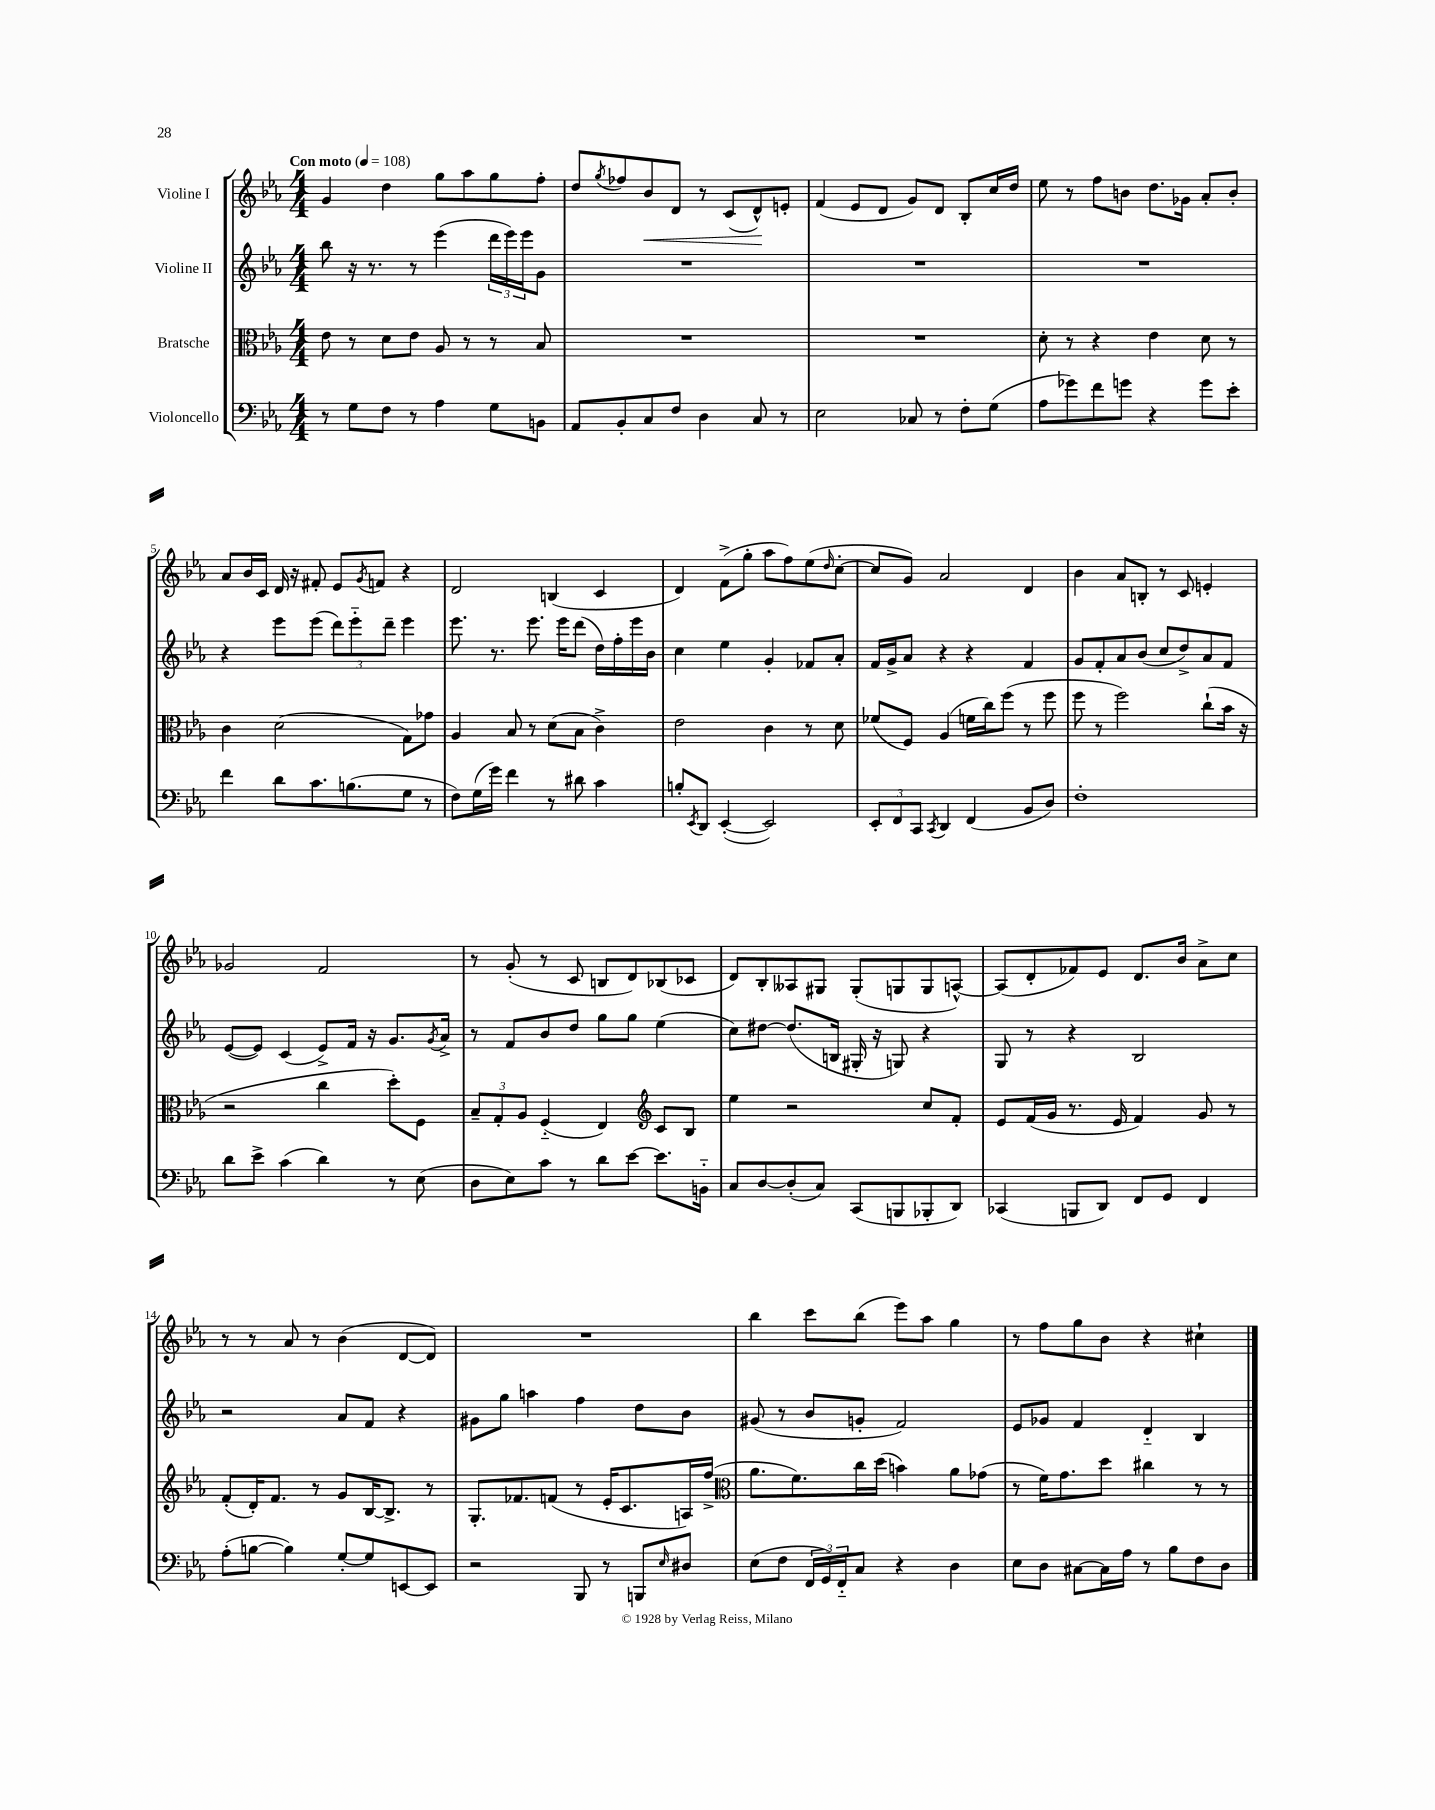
<<
\new StaffGroup <<
\new Staff = "s0" \with { instrumentName = "Violine I" } {
    \clef treble \key ees \major \numericTimeSignature \time 4/4 \tempo "Con moto" 4 = 108
    g'4 d''4 g''8 aes''8 g''8 f''8-. |
    d''8 \acciaccatura { g''8 } fes''8 bes'8\< d'8 r8 c'8( d'8-^\!) e'8-. |
    f'4( ees'8 d'8 g'8) d'8 bes8-. c''16 d''16 |
    ees''8 r8 f''8 b'8 d''8. ges'16 aes'8-. b'8-. |
    aes'8 bes'16 c'16 d'16 r16 fis'8-. ees'8 \acciaccatura { g'8 } f'8 r4 |
    d'2 b4( c'4 |
    d'4) f'8->( g''8-. aes''8 f''8) ees''8( \grace { d''16 } c''8~-. |
    c''8 g'8) aes'2 d'4 |
    bes'4 aes'8 b8-. r8 c'8 e'4-. |
    ges'2 f'2 |
    r8 g'8-.( r8 c'8 b8 d'8) bes8( ces'8 |
    d'8) bes8-. aeses8 gis8 gis8-.( g8 g8 a8~-^) |
    a8( d'8-. fes'8) ees'8 d'8. bes'16 aes'8-> c''8 |
    r8 r8 aes'8 r8 bes'4( d'8~ d'8) |
    R1 |
    bes''4 c'''8 bes''8( ees'''8) aes''8 g''4 |
    r8 f''8 g''8 bes'8 r4 cis''4-! \bar "|." |
}
\new Staff = "s1" \with { instrumentName = "Violine II" } {
    \clef treble \key ees \major \numericTimeSignature \time 4/4
    bes''8 r16 r8. r8 ees'''4( \tuplet 3/2 { d'''16 ees'''16) ees'''16 } g'8 |
    R1 |
    R1 |
    R1 |
    r4 ees'''8 ees'''8( \tuplet 3/2 { d'''8) ees'''8-_ d'''8-- } ees'''4 |
    ees'''8. r8. ees'''8. ees'''16 d'''8( d''16) f''16-. ees'''16 bes'16 |
    c''4 ees''4 g'4-. fes'8 aes'8-. |
    f'16 g'16-> aes'8 r4 r4 f'4 |
    g'8 f'8-. aes'8 bes'8( c''8 d''8->) aes'8 f'8 |
    ees'8~( ees'8) c'4( ees'8->) f'16 r16 g'8. \acciaccatura { g'8 } aes'16-> |
    r8 f'8 bes'8 d''8 g''8 g''8 ees''4( |
    c''8) dis''8~ dis''8.( b16 gis16-. r16 g8) r4 |
    g8 r8 r4 bes2 |
    r2 aes'8 f'8 r4 |
    gis'8 g''8 a''4 f''4 d''8 bes'8 |
    gis'8( r8 bes'8 g'8-. f'2) |
    ees'8 ges'8 f'4 d'4-_ bes4 \bar "|." |
}
\new Staff = "s2" \with { instrumentName = "Bratsche" } {
    \clef alto \key ees \major \numericTimeSignature \time 4/4
    ees'8 r8 d'8 ees'8 aes8 r8 r8 bes8 |
    R1 |
    R1 |
    d'8-. r8 r4 ees'4 d'8 r8 |
    c'4 d'2( g8) ges'8 |
    aes4 bes8 r8 d'8( bes8 c'4->) |
    ees'2 c'4 r8 d'8 |
    fes'8( f8) aes4( f'16 c''16) f''8( r8 f''8 |
    f''8 r8 f''2) c''8-!( bes'16 r16 |
    r2 c''4 d''8-.) f8 |
    \tuplet 3/2 { bes8-- g8-. aes8 } f4-_( ees4) \clef treble c'8 bes8 |
    ees''4 r2 c''8 f'8-. |
    ees'8 f'16( g'16 r8. ees'16 f'4) g'8 r8 |
    f'8-.( d'16-.) f'8. r8 g'8 bes16~ bes8.-> r8 |
    g8.-. fes'8. f'8( r8 ees'16-. c'8. a16) f''16->( |
    \clef alto aes'8. f'8.) c''16 d''16( b'4) aes'8 ges'8( |
    r8 f'16) g'8. d''8 cis''4 r8 r8 \bar "|." |
}
\new Staff = "s3" \with { instrumentName = "Violoncello" } {
    \clef bass \key ees \major \numericTimeSignature \time 4/4
    r8 g8 f8 r8 aes4 g8 b,8 |
    aes,8 bes,8-. c8 f8 d4 c8 r8 |
    ees2 ces8 r8 f8-. g8( |
    aes8 ges'8) f'8 g'8 r4 g'8 ees'8-. |
    f'4 d'8 c'8. b8.( g8 r8 |
    f8) g16( g'16) f'4 r8 dis'8 c'4 |
    b8-. \acciaccatura { ees,8 } d,8 ees,4~-.( ees,2) |
    \tuplet 3/2 { ees,8-. f,8 c,8 } \acciaccatura { c,8 } d,4 f,4( bes,8 d8) |
    f1-. |
    d'8 ees'8-> c'4( d'4) r8 ees8( |
    d8 ees8) c'8 r8 d'8 ees'8~ ees'8. b,16-_ |
    c8 d8~ d8-.( c8) c,8( b,,8 bes,,8-. d,8) |
    ces,4( b,,8 d,8) f,8 g,8 f,4 |
    aes8-.( b8~ b4) g8~-. g8 e,8~ e,8 |
    r2 bes,,8 r8 b,,8 \grace { ees16 } dis8 |
    ees8( f8 \tuplet 3/2 { f,16 g,16) f,16-_ } c8 r4 d4 |
    ees8 d8 cis8~ cis16 aes16 r8 bes8 f8 d8 \bar "|." |
}
>>
>>
